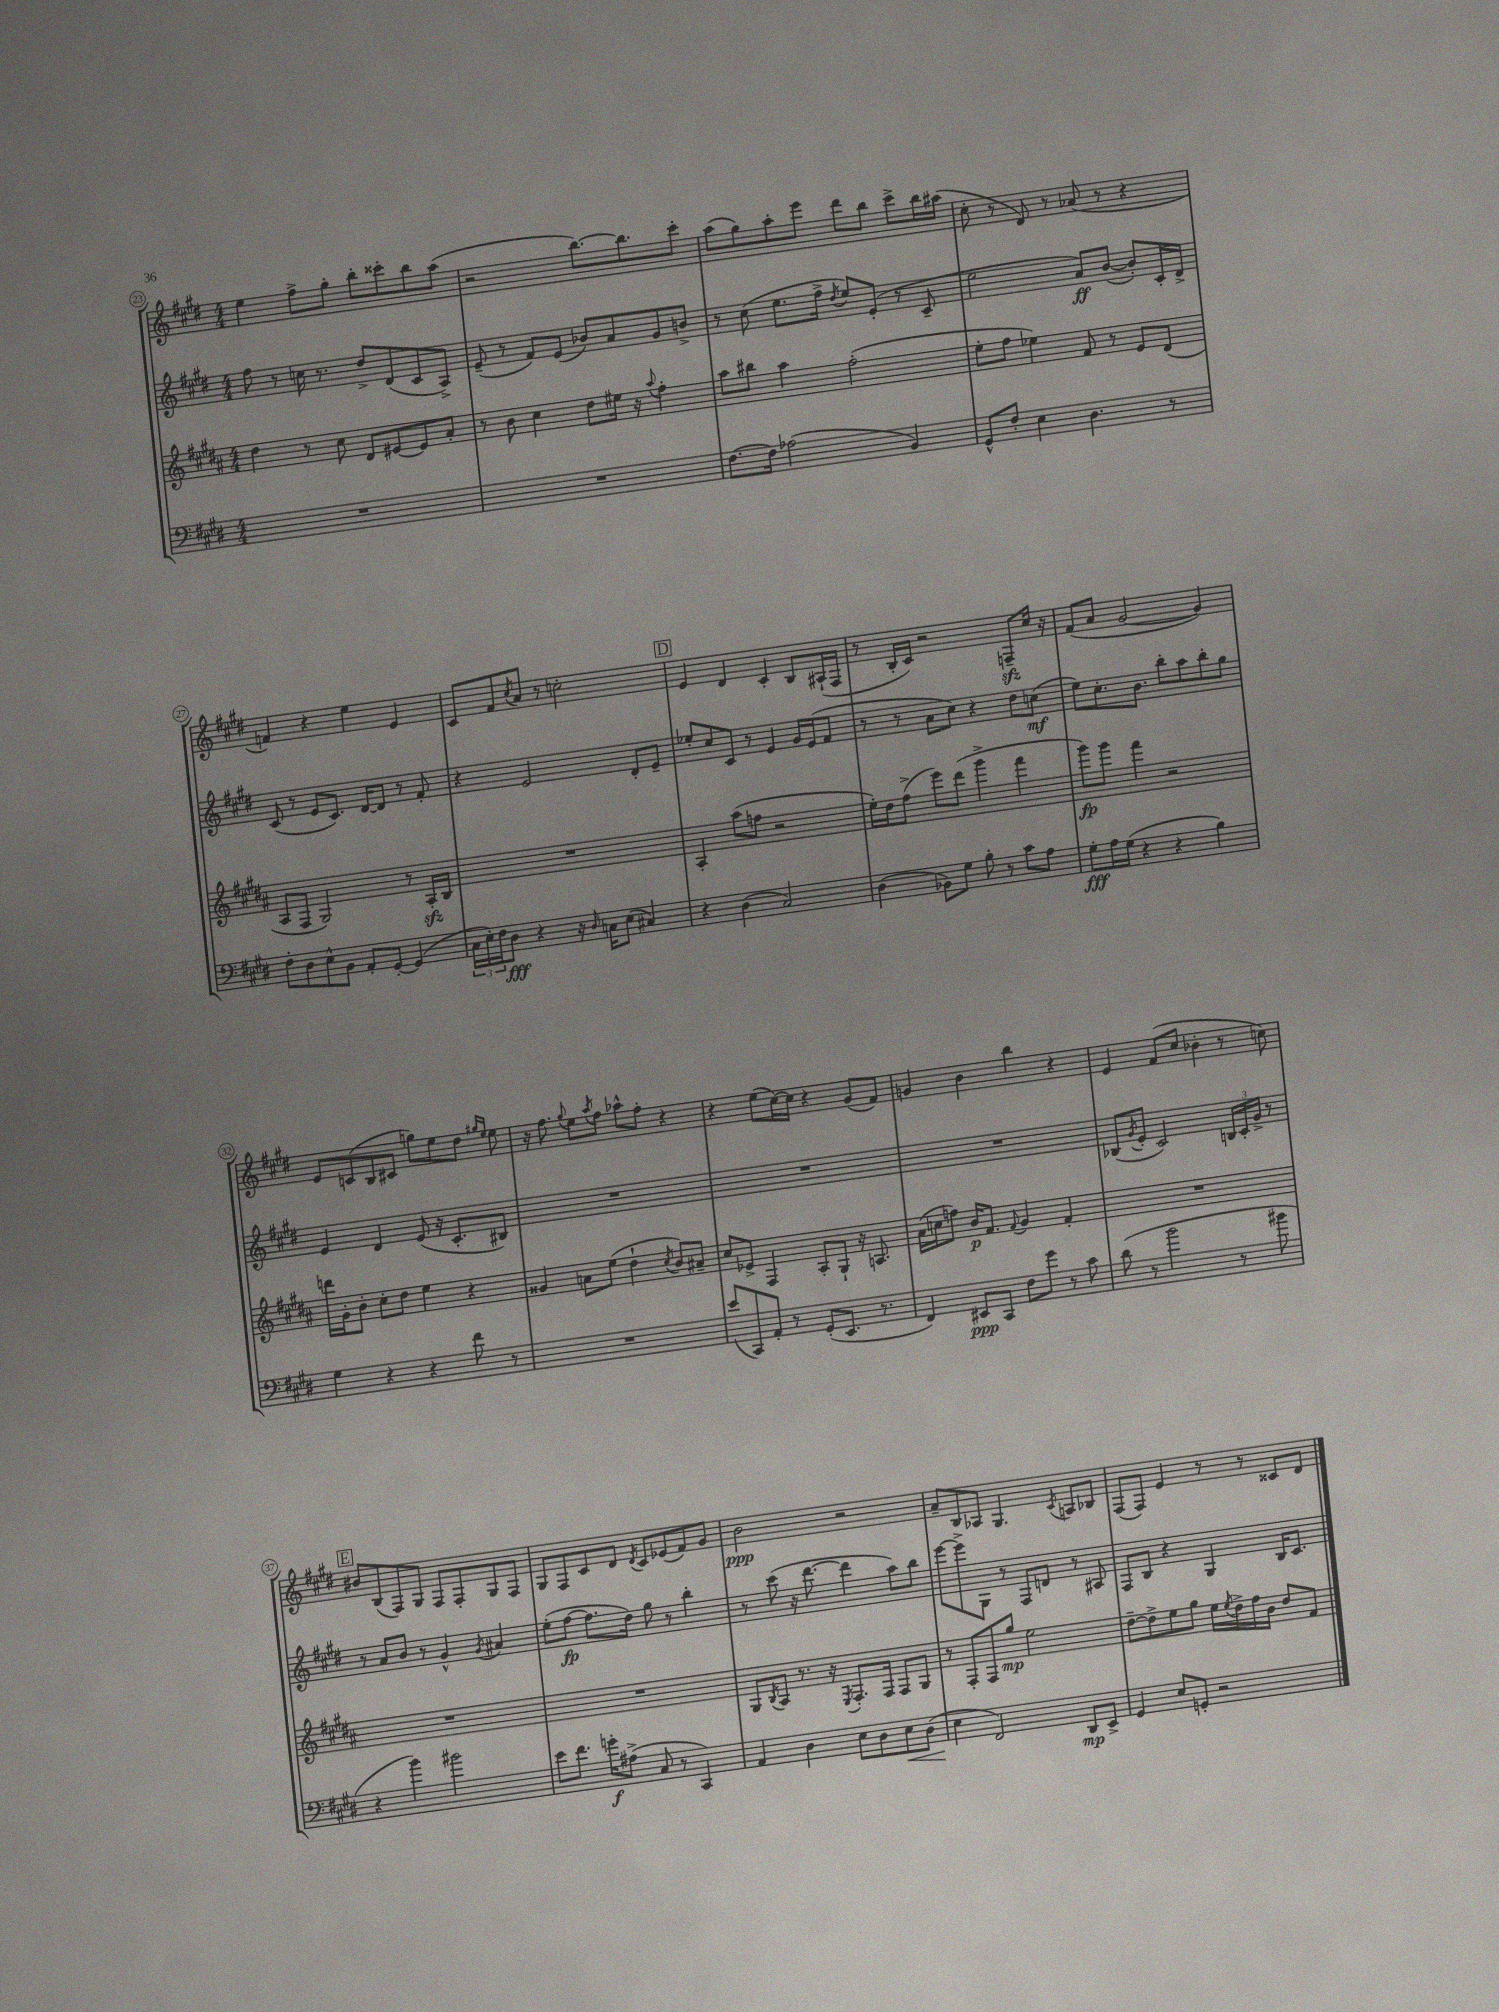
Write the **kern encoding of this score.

**kern	**kern	**kern	**kern
*staff4	*staff3	*staff2	*staff1
*clefF4	*clefG2	*clefG2	*clefG2
*k[f#c#g#d#]	*k[f#c#g#d#a#]	*k[f#c#g#d#]	*k[f#c#g#d#]
*M4/4	*M4/4	*M4/4	*M4/4
1r	4dd#	8ff#	4ee
.	.	8r	.
.	8r	16cc	8ff#^
.	.	8.r	.
.	8cc#	.	8gg#'
.	8d#	8dd#^	8bb'
.	[8e#	(8d#	8ccc##'
.	8e#]	8c#	8bb
.	8a#'	8A^)	(8aa
=	=	=	=
1r	8r	(8e~	2r
.	8b	8r	.
.	4cc#	8f#)	.
.	.	(8e	.
.	8dd#	8b-)	[8.bb)
.	16ee#	8a	.
.	16r	.	8.bb]
.	8qqaa#	.	.
.	4ff#'	8g#	.
.	.	8b^	8ccc#'
=	=	=	=
[8.F#	8aa#	8r	(8aa
.	8bb#	(8cc#	8gg#)
16F#]	.	.	.
(2A-	4aa#	8.ee	8aa'
.	.	.	8eee
.	.	16ff#^	.
.	.	8qdd#	.
.	(2ff#'	8ee)	8ddd#
.	.	(8e'	8bb
4BB)	.	8r	8ccc#^
.	.	8c#~	16bb
.	.	.	(16aa#
=	=	=	=
8GG#^^	8ee'	2ee	8cc#'
8F#'	8ff#	.	8r
4E	4ee-)	.	8d#)
.	.	.	8r
4.D#	8f#	8a)	(8a-
.	8r	([8b	8r
.	8e	8b'])	4r
8r	(8d#	16c#'	.
.	.	16d#^	.
=	=	=	=
8F#'	8A#	(8c#	4f)
8D#	8F#	8r	.
8E^^	2G#)	8e	4r
8BB	.	8.c#)	.
8AA'	.	.	4ee
.	.	[16d#	.
[8GG#'	.	8d#]	.
(4GG#]	8r	8r	4e
.	16A#'	8f#'	.
.	16B	.	.
=	=	=	=
24C#	1r	4r	8c#
24E')	.	.	.
24F#	.	.	.
8D#	.	.	8f#
.	.	.	8qcc#
4r	.	2e	8a
.	.	.	8r
16r	.	.	2cc'
16qqD#	.	.	.
16C	.	.	.
(8E	.	.	.
4C#)	.	8d#'	.
.	.	8e~	.
=	=	=	=
4r	4A#'	8ee-'	4e
.	.	8cc#	.
(4D#	(8aa#	8c#	4d#
.	8ff	8r	.
2C#)	2r	4e	4c#'
.	.	16g#	8B
.	.	(16e	.
.	.	8f#	(16A#`
.	.	.	16F#
=	=	=	=
(4D#	16ee')	8r	8r
.	16dd#	.	.
.	(8ff#^	8r	16B'
.	.	.	16c#)
8BB-)	8eee)	8a	2r
8G#	(8ddd#	8cc#)	.
8B'	4ggg#^	4r	.
8r	.	.	.
8c#	4fff#	8dd#	8F~
8A	.	(8cc	16cc#
.	.	.	16r
=	=	=	=
8G#'	8ggg#)	8ee)	(8f#
16A	8ggg#	8.cc#'	8a
(16G#	.	.	.
4r	4fff#	.	[2g#
.	.	8.b	.
4r	2r	8bb'	.
.	.	8aa	.
4B)	.	8bb'	4g#])
.	.	8gg#	.
=	=	=	=
4G#	16ddd	4e	8e
.	16g#'	.	.
.	8b'	.	(8c
4r	8cc#'	4d#	8B
.	8dd#	.	8c#
4r	4ee	(8e	8gg)
.	.	16r	8ee
.	.	8.c#'	.
8f#	4r	.	8dd#
.	.	.	16qqgg#
.	.	.	16qqee
8r	.	8B#)	8ee
=	=	=	=
1r	4g##	1r	16r
.	.	.	8.ff#
.	.	.	8qqgg#
.	8a	.	8ee
.	.	.	8qaa
.	(8ee	.	8ff#
.	4dd#`	.	8aa-^^
.	.	.	8ff#'
.	8qcc#	.	.
.	8b)	.	4r
.	8a#~	.	.
=	=	=	=
(8e	8cc#	1r	4r
8CC#)	8e-^	.	.
8AA'	4F#	.	(8ee
8r	.	.	[16cc#)
.	.	.	16cc#]
(8GG#'	8A#'	.	4r
8.EE	8G#`	.	.
.	16r	.	(8g#
8.r	8.A	.	.
.	.	.	8f#)
=	=	=	=
4FF#)	(16a#	1r	4g
.	16cc	.	.
.	8ff)	.	.
8EE#	16b	.	4b
.	8.f#	.	.
8CC#	.	.	.
.	8qqf#	.	.
8F#	4g#	.	4bb
8g#	.	.	.
8r	4f#'	.	4r
8c#	.	.	.
=	=	=	=
(8d#	1r	(8B-	4e
.	.	8qg#	.
8r	.	8e'	.
2b	.	2c#)	(8f#
.	.	.	8cc#
.	.	.	4b-'
8r	.	24B	8r
.	.	24c#'	.
.	.	24g#^	.
8b#	.	8r	8cc)
=	=	=	=
4r	1r	8r	8b#
.	.	8a	(8B
4b)	.	8b	8F#)
.	.	8r	8G#
2b#	.	4g#^^	8F#
.	.	.	8F#'
.	.	8qg#	.
.	.	4a#	8G#
.	.	.	8F#
=	=	=	=
8e	1r	(8ee'	8G#
8.f#	.	[8ff#	8F#
.	.	8.ff#]	8c#
16g'	.	.	.
(8A#^	.	.	8d#
.	.	16dd#)	.
.	.	.	8qd#
8C#	.	8gg#	8c#
8r	.	8r	(8e-
4CC#)	.	4bb'	8f#)
.	.	.	8g#
=	=	=	=
4AA	8G#	8r	2b
.	8qB	.	.
.	8A#	(8ccc#	.
4D#	8.r	16r	.
.	.	[8.ddd#	.
.	16r	.	.
.	8qE	.	.
8E	8.F#'	4ddd#]	2r
8D#	.	.	.
.	16F#	.	.
8E	8F#	8aa)	.
(8D#	8G#	8bb	.
=	=	=	=
4E	8r	[8eee	8a~
.	8F#'	8eee^]	8B
2FF#)	8F#	8G#	8A-
.	8gg#	8r	4.G#
.	2ee	8F#	.
.	.	8d	.
.	.	.	8qc#
8DD#	.	8r	8A
8EE^	.	8A#	8B-
=	=	=	=
4GG#	[8dd#~	8F#	(8F#
.	8dd#^]	8B	8F#)
8E	8ee	4r	4e
8GG'	8gg#	.	.
2r	16ee	4G#	8r
.	8qee	.	.
.	16dd#^	.	.
.	16ff#	.	8r
.	16b	.	.
.	8dd#	16B	8c##
.	.	8.c#	.
.	8f#	.	8d#
==	==	==	==
*-	*-	*-	*-
